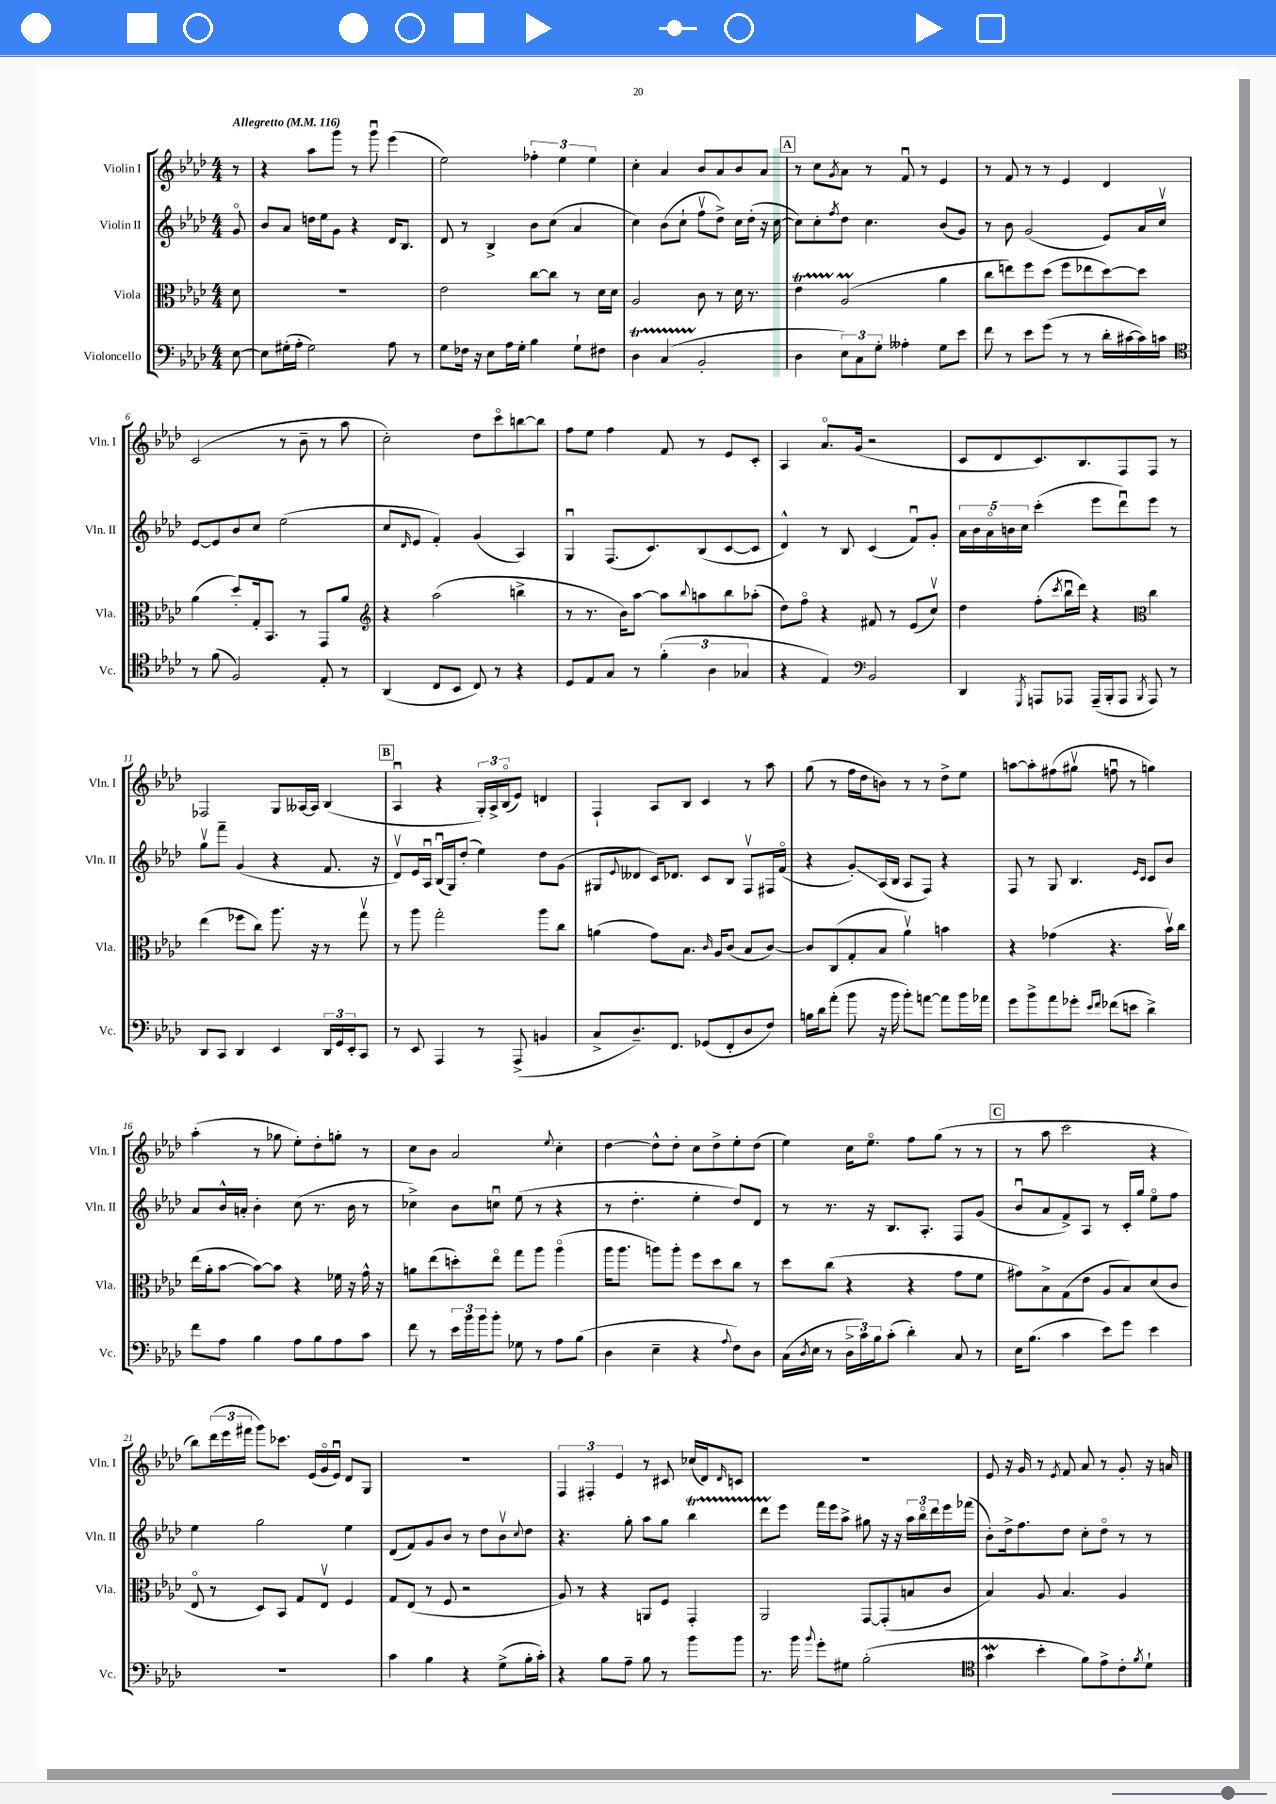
<<
\new StaffGroup <<
\new Staff = "s0" \with { instrumentName = "Violin I" shortInstrumentName = "Vln. I" } {
    \clef treble \key aes \major \numericTimeSignature \time 4/4 \partial 8 \tempo "Allegretto" 4 = 116
    r8 |
    r4 aes''8 g'''8 r8 g'''8\downbow ees'''4( |
    ees''2) \tuplet 3/2 { fes''4-. ees''4 ees''4 } |
    c''4-. aes'4 bes'8 aes'8 bes'8 aes'8 |
    \mark \markup { \box "A" } r8 c''8 \acciaccatura { g'8 } aes'8 r8 f'8\downbow r8 ees'4 |
    r8 f'8 r8 r8 ees'4 des'4 |
    c'2( r8 bes'8-- r8 aes''8 |
    c''2-.) des''8 c'''8\flageolet b''8~ b''8 |
    f''8 ees''8 f''4 f'8 r8 ees'8 c'8-. |
    aes4 aes'8.\flageolet g'16( r2 |
    c'8 des'8 c'8.) bes8. f8 f8 r8 |
    fes2 g8 aeses16~ aeses16 bes4( |
    \mark \markup { \box "B" } aes4\downbow r4 \tuplet 3/2 { g16-.) aes16-> bes16\flageolet( } ees'8) d'4 |
    f4-! aes8 bes8 c'4 r8 aes''8 |
    g''8( r8 f''16 des''16 b'8) r8 r8 des''8-> ees''8 |
    a''8~ a''8-. fis''8( gis''8\upbow f''8\downbow r8 g''4) |
    aes''4-.( r8 ges''8 ees''8-.) des''8-. g''8-. r8 |
    c''8 bes'8 aes'2 \appoggiatura { ees''8 } c''4-. |
    des''4~ des''8-^ des''8-. c''8 des''8-> ees''8-. des''8( |
    ees''4) c''16 ees''8.\flageolet f''8 g''8( r8 r8 |
    \mark \markup { \box "C" } r8 aes''8 c'''2 r4 |
    bes''8) \tuplet 3/2 { des'''16( ees'''16 fis'''16 } g'''8) ces'''8. ees'16( g'16\flageolet ees'16\downbow) des'8 g8 |
    R1 |
    \tuplet 3/2 { f4 fis4-. ees'4 } r8 cis'8 ces''16( des'16) \grace { des'16 } c'8 |
    R1 |
    ees'8 r16 g'16 r8 \acciaccatura { ees'8 } f'8 aes'8 r8 g'8-. r16 a'16 \bar "|." |
}
\new Staff = "s1" \with { instrumentName = "Violin II" shortInstrumentName = "Vln. II" } {
    \clef treble \key aes \major \numericTimeSignature \time 4/4 \partial 8
    g'8\flageolet |
    bes'8 aes'8 d''16 ees''16 g'8 r4 des'16 bes8. |
    des'8 r8 bes4-> bes'8 c''8( aes'4 |
    c''4) bes'8( c''8-! f''8\upbow des''8->) c''16 des''16-.( r16 c''16~ |
    \mark \markup { \box "A" } c''8) c''8-. \acciaccatura { f''8 } des''8 c''4. bes'8( g'8) |
    r8 bes'8 g'2( ees'8) aes'16 c''16\upbow |
    ees'8~ ees'8 bes'8 c''8 ees''2( |
    c''8 \grace { des'16 } ees'8 f'4-.) g'4( aes4) |
    g4\downbow f8.( c'8.) bes8( c'8~ c'8 |
    des'4-^) r8 bes8 c'4( f'8\downbow) g'8-. |
    \tuplet 5/4 { aes'16 bes'16 aes'16\flageolet b'16 c''16 } c'''4-.( ees'''8 des'''8\downbow) ees'''8 r8 |
    g''8\upbow f'''8-- g'4( r4 f'8. r16 |
    \mark \markup { \box "B" } des'8\upbow) ees'16 aes16\downbow bes16\downbow( g16) des''8-.( ees''4) des''8 g'8( |
    gis8 \appoggiatura { ees'8 } deses'8 c'16) des'8. c'8 bes8 f8\upbow fis16 f'16\flageolet( |
    r4 g'8-.\glissando) aes16( bes16 aes8 f8) r4 |
    f8 r8 g8 bes4. \grace { ees'16 c'16 } c'8 bes'8 |
    aes'8 bes'16-^ a'16-. bes'4-. c''8( r8. bes'16 r8 |
    ces''4->) bes'8 c''8\downbow ees''8( r8 r4 |
    r8 des''4.-. ees''4-. des''8) des'8 |
    r8 r8. r16 bes8. aes8.-. f8 g'8( |
    \mark \markup { \box "C" } bes'8\downbow aes'8 f'8->) aes8 r8 c'16-. g''16 ees''8\flageolet f''8 |
    ees''4 g''2 ees''4 |
    des'8( f'8) g'8 bes'8 r8 des''8 bes'8\upbow \appoggiatura { c''8 } des''8 |
    r4. g''8-. aes''8 g''8 bes''4\startTrillSpan |
    des'''8 ees'''8\stopTrillSpan f'''16 ees'''16 aes''8-> gis''8 r16 r16 \tuplet 3/2 { aes''16 bes''16\flageolet des'''16 } ees'''16 fes'''16( |
    bes'8-.) des''16-> f''8. des''8 c''8-. des''8\flageolet r8 r8 \bar "|." |
}
\new Staff = "s2" \with { instrumentName = "Viola" shortInstrumentName = "Vla." } {
    \clef alto \key aes \major \numericTimeSignature \time 4/4 \partial 8
    des'8 |
    R1 |
    ees'2 c''8~ c''8 r8 des'16 des'16 |
    aes2 c'8 r8 des'16 r8. |
    \mark \markup { \box "A" } ees'4\startTrillSpan aes2\prall\stopTrillSpan( aes'4 |
    c''8 e''8) f''8 des''8( f''8 ees''8 des''8~) des''8 |
    aes'4( des''8-.) g16-. bes,8. r8 g,8 aes'8 |
    \clef treble r4 aes''2( b''4-> |
    r8 r8. bes'16) aes''8~ aes''8 \appoggiatura { bes''8 } a''8 bes''8 aes''8-.( |
    des''8) f''8\flageolet r4 fis'8 r8 ees'8( c''8\upbow) |
    des''4 f''8-.( \acciaccatura { c'''8 } bes''16\downbow des'''16) r4 \clef alto c''4 |
    ees''4( fes''8 c''8) aes''8. r16 r8 g''8\upbow |
    \mark \markup { \box "B" } r8 aes''8 g''2-. aes''8 c''8 |
    a'4( g'8) bes8. \grace { c'16 } aes16 c'8( bes8 c'8~) |
    c'8 c8( g8-. bes8 aes'4\upbow) b'4 |
    r4 ges'4( r4. bes'16\upbow) c''16 |
    ees''16( aes'16-. bes'8~ bes'8~) bes'8 r4 fes'16 r16 g'16-^ r16 |
    a'8 ees''8( d''8-.) ees''8\flageolet g''8 aes''8 aes''4\flageolet( |
    aes''16 aes''8. a''8) a''8-. f''8 des''8 c''8 r8 |
    des''8 c''8( r4 r4 g'8 f'8 |
    \mark \markup { \box "C" } gis'8) bes8-> g8( ees'8 aes8 bes8) des'8( c'8 |
    ees8\flageolet r8 des8) bes,8 g8 ees8\upbow f4 |
    g8 ees8( r8 f8 r2 |
    aes8) r8 r4 a,8 f8 g,4-. |
    aes,2 g,8~ g,8-.( b8 c'8 |
    bes4) aes8 bes4. aes4 \bar "|." |
}
\new Staff = "s3" \with { instrumentName = "Violoncello" shortInstrumentName = "Vc." } {
    \clef bass \key aes \major \numericTimeSignature \time 4/4 \partial 8
    ees8~ |
    ees8 gis16-.( aes16-. gis2) aes8 r8 |
    g8 fes16 r16 ees8 aes16 g16-. bes4 g8-! fis8 |
    des4\startTrillSpan c4( bes,2-.\stopTrillSpan |
    \mark \markup { \box "A" } des4 \tuplet 3/2 { ees8) c8 g8-. } aeses4-. g8 ees'8 |
    f'8 r8 ees'8 g'8( r8 r8 des'16-. cis'16~ cis'16) c'16 |
    \clef tenor r8 f'8( f2) ees8-. r8 |
    aes,4( c8 bes,8 c8) r8 r4 |
    des8 ees8 g8 r8 \tuplet 3/2 { f'4-.( aes4 ges4 } |
    r4 ees4) \clef bass bes,2 |
    des,4 \acciaccatura { g,,8 } a,,8 aes,,8 aes,,16--( bes,,16-. aes,,8 \acciaccatura { bes,,8 } aes,,8) r8 |
    des,8 c,8 des,4 ees,4 \tuplet 3/2 { des,16 g,16 ees,16-. } c,8 |
    \mark \markup { \box "B" } r8 ees,8 aes,,4 r8 aes,,8->( b,4 |
    c8-> des8.--) f,8. ges,8( f,8-. des8 f8) |
    b16 des'16 aes'8-.( bes'8 r16 bes'16 bes'8-.) a'8~ a'8 bes'16 aes'16 |
    g'8 bes'8-> aes'8 ges'8-. \grace { ees'16 f'16 } fes'8( e'8 des'4->) |
    f'8 aes8 bes4 aes8 bes8 aes8 c'8 |
    f'8 r8 \tuplet 3/2 { ees'16 bes'16 bes'16 } bes'8-. ges8 r8 aes8 bes8( |
    des4 ees4-- r4 \appoggiatura { aes8 } f8) des8 |
    c16( \acciaccatura { des8 } ees16 r8 \tuplet 3/2 { des16-> c'16) bes16 } c'8-.( des'4-.) c8 r8 |
    \mark \markup { \box "C" } ees16 bes8.( c'4 ees'8) g'8 ees'4 |
    R1 |
    c'4 bes4 r4 g8->( bes16-. c'16-.) |
    r4 bes8 aes8-- bes8 r8 bes'8 bes'8 |
    r8. bes'16 \appoggiatura { bes'8 } g'8-. gis8 bes2-.( |
    \clef tenor g'4\mordent bes'4-. f'8) ees'8-> c'8-. \acciaccatura { f'8 } des'8-! \bar "|." |
}
>>
>>
